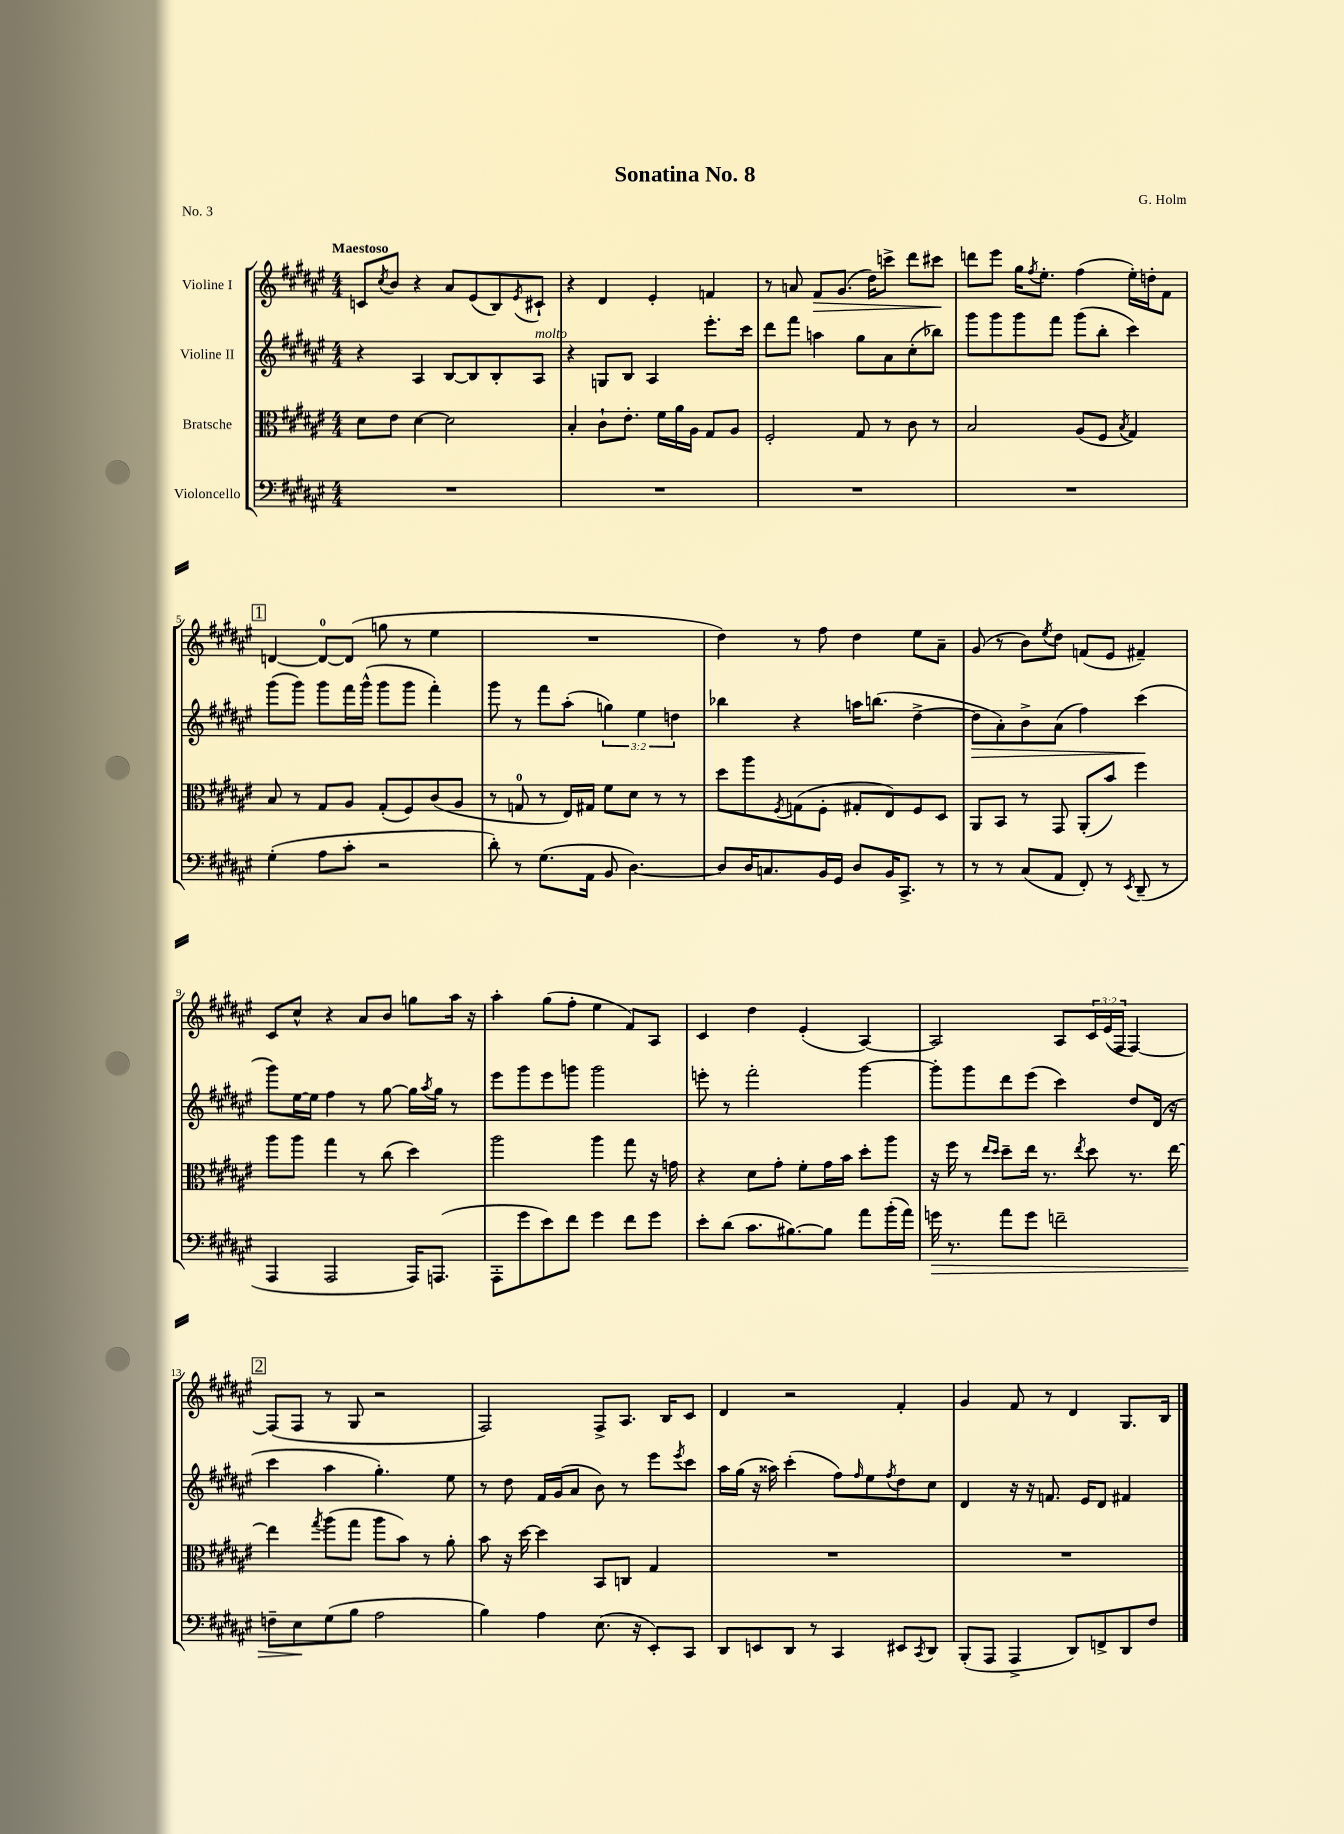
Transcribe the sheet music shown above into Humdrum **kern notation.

**kern	**kern	**kern	**kern
*staff4	*staff3	*staff2	*staff1
*clefF4	*clefC3	*clefG2	*clefG2
*k[f#c#g#d#a#e#]	*k[f#c#g#d#a#e#]	*k[f#c#g#d#a#e#]	*k[f#c#g#d#a#e#]
*M4/4	*M4/4	*M4/4	*M4/4
1r	8d#\L	4r	8c/L
.	.	.	8qcc#/
.	8e#\J	.	8b/J
.	[4d#\	4A#/	4r
.	2d#\]	[8B/L	8a#/L
.	.	8B/]	(8e#/
.	.	8B'/	8B/)
.	.	.	8qe#/
.	.	8A#/J	8c#`/J
=	=	=	=
1r	4B'/	4r	4r
.	8c#`\L	8G/L	4d#/
.	8.e#'\J	8B/J	.
.	.	4A#/	4e#'/
.	16f#\LL	.	.
.	16a#\	.	.
.	16A#\JJ	.	.
.	8G#/L	8.eee#'\L	4f/
.	8A#/J	.	.
.	.	16ccc#\Jk	.
=	=	=	=
1r	2F#'/	8ddd#\L	8r
.	.	8fff#\J	8a/
.	.	4aa\	8f#/L
.	.	.	(8.g#/J
.	8G#/	8gg#\L	.
.	.	.	16dd#\LK)
.	8r	8a#\	8ccc^\J
.	8c#\	(8cc#'\	8ddd#\L
.	8r	8bb-\J)	8ccc#\J
=	=	=	=
1r	2B/	8ggg#\L	8ddd\L
.	.	8ggg#\	8eee#\J
.	.	8ggg#\	16gg#\LK
.	.	.	8qff#/
.	.	.	8.ee#'\J
.	.	8fff#\J	.
.	(8A#/L	(8ggg#\L	(4ff#\
.	8F#/J	8bb'\J	.
.	8qB/	.	.
.	4G#/)	4ccc#\)	16ee#'\LL)
.	.	.	16dd'\J
.	.	.	8f#\J
=	=	=	=
(4G#'\	8B/	(8ggg#\L	[4d/
.	8r	8ggg#\J)	.
8A#\L	8G#/L	8ggg#\L	8d/_L
8c#'\J	8A#/J	16fff#\L	(8d/]J
.	.	(16ggg#^^\JJ	.
2r	(8G#'/L	8ggg#\L	8gg\
.	8F#/)	8ggg#\J	8r
.	(8c#/	4fff#'\)	4ee#\
.	8A#/J	.	.
=	=	=	=
8d#'\)	8r	8ggg#\	1r
8r	8G/	8r	.
(8.G#\L	8r	8fff#\L	.
.	16E#/LL)	(8aa#'\J	.
16AA#\Jk	16G#/JJ	.	.
8BB/	8f#\L	6gg\)	.
[4.D#\)	8d#\J	.	.
.	.	6ee#\	.
.	8r	.	.
.	.	6dd\	.
.	8r	.	.
=	=	=	=
8D#/]L	8dd#\L	4bb-\	4dd#\)
16D#/K	8aa#\	.	.
8.C/	.	.	.
.	8qF#/	.	.
.	(8G\	4r	8r
16BB/L	8F#'\J	.	8ff#\
16GG#/JJ	.	.	.
8D#/L	8G#'/L	16aa\LK	4dd#\
.	.	(8.bb\J	.
16BB/K	8E#/)	.	.
8.CC#^/J	.	.	.
.	8F#/	[4dd#^\	8ee#\L
8r	8D#/J	.	8a#~\J
=	=	=	=
8r	8AA#/L	8dd#\]L	(8g#/
8r	8BB/J	8a#'\)	8r
(8C#/L	8r	8b^\	8b\L)
.	.	.	8qee#/
8AA#/J	8GG#/	(8a#\J	8dd#\J
8FF#'/)	(8AA#'/L	4ff#\)	(8f/L
8r	8b/J)	.	8e#/J
8qEE#/	.	.	.
(8DD#~/	4ff#\	(4ccc#\	4f#~/)
8r	.	.	.
=	=	=	=
4AAA#/	8aa#\L	8ggg#\L)	8c#/L
.	8aa#\J	[16ee#\L	8cc#^^/J
.	.	16ee#\]JJ	.
2AAA#/	4gg#\	4ff#\	4r
.	8r	8r	8a#/L
.	(8cc#\	[8gg#\	8b/J
16AAA#/LK)	4dd#\)	16gg#\]LL	8gg\L
.	.	8qaa#/	.
(8.AAA/J	.	16gg#\JJ	.
.	.	8r	16aa#\Jk
.	.	.	16r
=	=	=	=
8AAA#'\L	2aa#\	8eee#\L	4aa#'\
8g#\	.	8ggg#\	.
8e#\)	.	8eee#\	(8gg#\L
8f#\J	.	8ggg\J	8ff#'\J
4g#\	4aa#\	2ggg\	4ee#\
8f#\L	8gg#\	.	8f#/L)
8g#\J	16r	.	8A#/J
.	16g\	.	.
=	=	=	=
8e#'\L	4r	8eee'\	4c#/
(8d#\J	.	8r	.
8.c#\L	8d#\L	2fff#'\	4dd#\
.	8g#'\J	.	.
[8.B#\)	.	.	.
.	8f#'\L	.	(4e#'/
8B#\]J	16g#\L	.	.
.	16b\JJ	.	.
8a#\L	8dd#'\L	[4ggg#\	[4A#/)
(16b'\L	8aa#\J	.	.
16a#\JJ)	.	.	.
=	=	=	=
16g\	16r	8ggg#'\]L	2A#/]
8.r	16ff#\	.	.
.	8r	8ggg#\	.
.	16qqee#/LL	.	.
.	16qqdd#/JJ	.	.
8a#\L	8dd#~\L	8ddd#\	.
8g\J	16ee#\Jk	(8eee#\J	.
.	8.r	.	.
2f~\	.	4ccc#\)	8A#/L
.	8qee#/	.	.
.	8dd#\	.	24c#/L
.	.	.	(24e#/
.	.	.	24F#/JJ
.	8.r	8dd#/L	[4F#/)
.	.	(16d#/Jk	.
.	[16ee#\	16r	.
=	=	=	=
8F~\L	4ee#\]	4ccc#\	(8F#/]L
8E#\	.	.	8F#/J
.	8qgg#/	.	.
(8G#\	(8aa#\L	4aa#\	8r
8B\J	8gg#\J	.	8G#/
2A#\	8aa#\L	4.gg#'\)	2r
.	8b\J)	.	.
.	8r	.	.
.	8a#'\	8ee#\	.
=	=	=	=
4B\)	8b\	8r	2F#/)
.	16r	8dd#\	.
.	[16dd#\	.	.
4A#\	4dd#\]	16f#/LL	.
.	.	(16g#/J	.
.	.	8a#/J	.
(8.E#\	8BB/L	8b\)	8F#^/L
.	8C/J	8r	8.A#/J
16r	.	.	.
8EE#'/L)	4G#/	8eee#\L	.
.	.	.	16B/LK
.	.	8qeee#/	.
8CC#/J	.	8ccc#\J	8c#/J
=	=	=	=
8DD#/L	1r	16aa#\LL	4d#/
.	.	(16gg#\JJ	.
8EE/	.	16r	.
.	.	16aa##\)	.
8DD#/J	.	(4ccc#'\	2r
8r	.	.	.
4CC#/	.	8ff#\L)	.
.	.	16qqff#/	.
.	.	8ee#\	.
.	.	8qff#/	.
8EE#/L	.	8dd#\	4f#'/
8qCC#/	.	.	.
8DD#/J	.	8cc#\J	.
=	=	=	=
(8BBB'/L	1r	4d#/	4g#/
8AAA#/J	.	.	.
4AAA#^/	.	16r	8f#/
.	.	16r	.
.	.	8.f/	8r
8DD#/L)	.	.	4d#/
.	.	16e#/LK	.
8FF^/	.	8d#/J	.
8DD#/	.	4f#/	8.G#/L
8F#/J	.	.	.
.	.	.	16B/Jk
==	==	==	==
*-	*-	*-	*-
